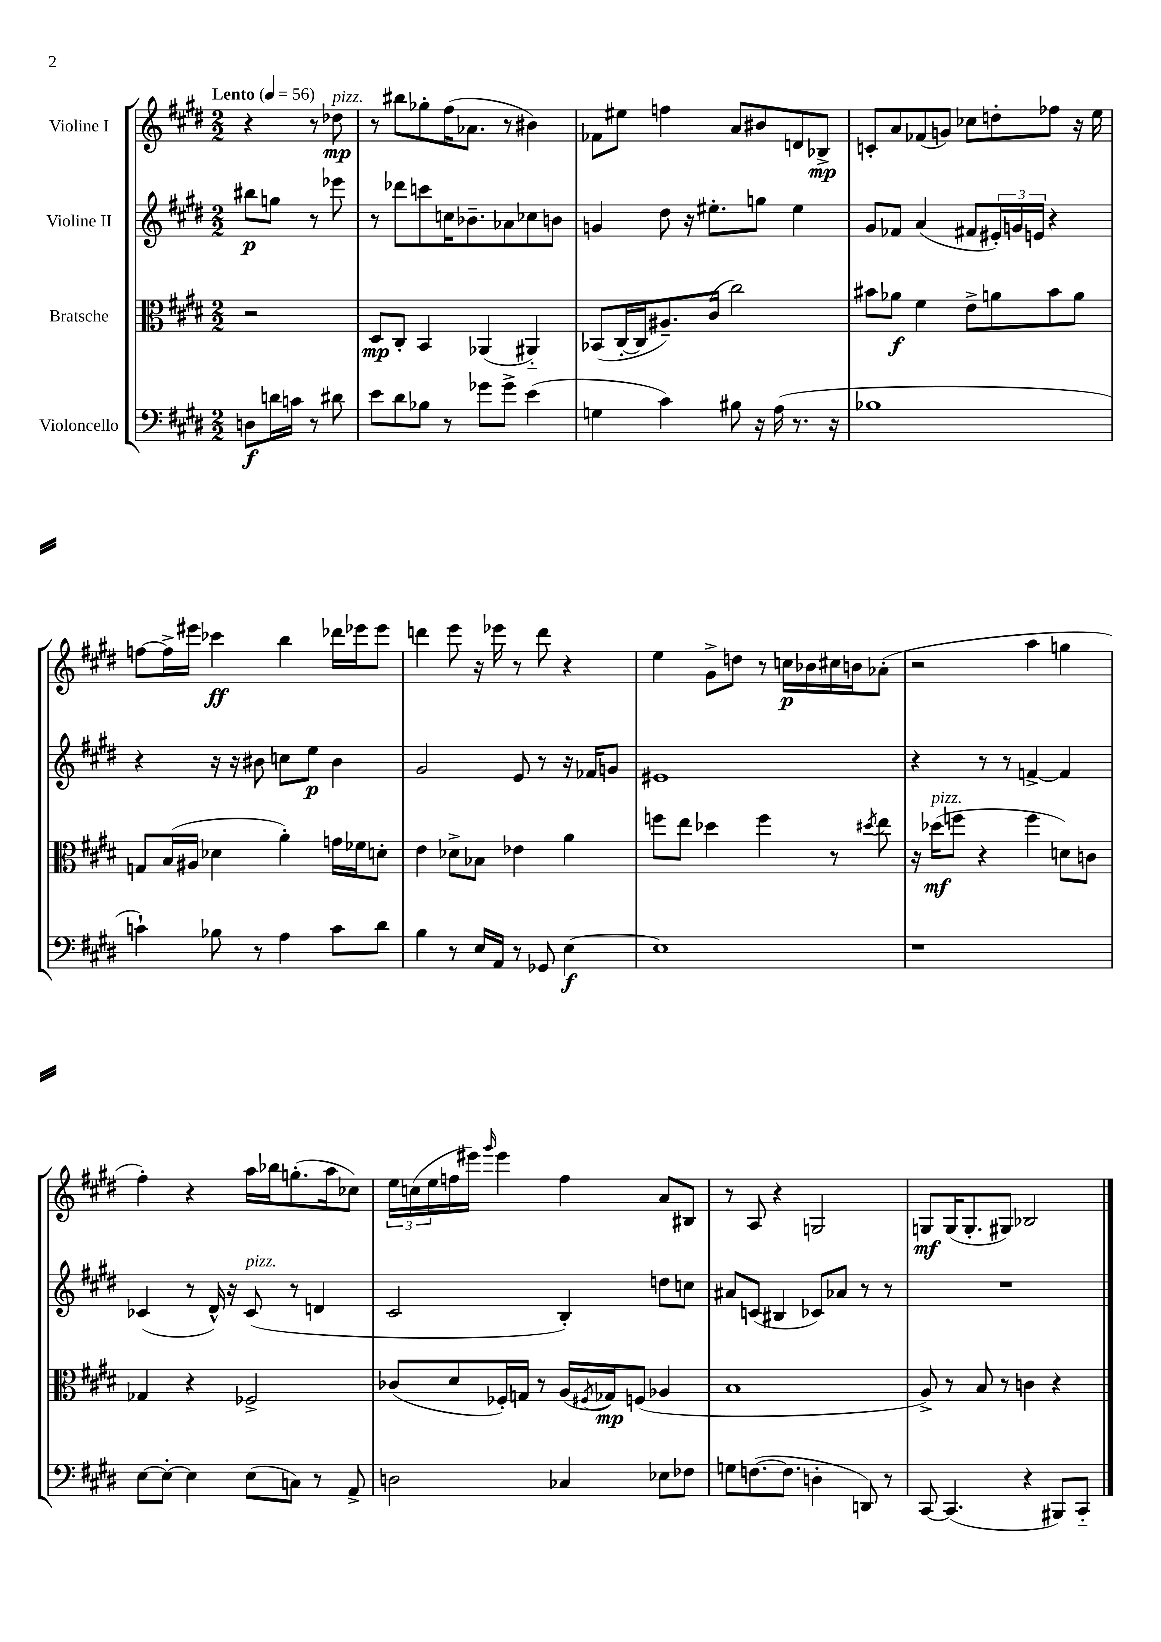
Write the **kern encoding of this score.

**kern	**dynam	**kern	**dynam	**kern	**dynam	**kern	**dynam
*part4	*part4	*part3	*part3	*part2	*part2	*part1	*part1
*staff4	*staff4	*staff3	*staff3	*staff2	*staff2	*staff1	*staff1
*I"Violoncello	*	*I"Bratsche	*	*I"Violine II	*	*I"Violine I	*
*clefF4	*	*clefC3	*	*clefG2	*	*clefG2	*
*k[f#c#g#d#]	*	*k[f#c#g#d#]	*	*k[f#c#g#d#]	*	*k[f#c#g#d#]	*
*M2/2	*	*M2/2	*	*M2/2	*	*M2/2	*
*MM56	*	*MM56	*	*MM56	*	*MM56	*
=	=	=	=	=	=	=	=
!	!	!	!	!	!	!LO:TX:a:B:t=Lento	!
8Dn\L	f	2r	.	8bb#X\L	p	4r	.
16dn\L	.	.	.	8ggn\J	.	.	.
16cn\JJ	.	.	.	.	.	.	.
8r	.	.	.	8r	.	8r	.
!	!	!	!	!	!	!LO:TX:a:i:t=pizz.	!
8d#X\	.	.	.	8eee-X\	.	8dd-X\	mp
=1	=1	=1	=1	=1	=1	=1	=1
8e\L	.	8D#/L	mp	8r	.	8r	.
8d#\	.	8C#'/J	.	8ddd-X\L	.	8bb#X\L	.
8B-X\J	.	4BB/	.	8cccn\	.	8gg-X'\	.
8r	.	.	.	16ccn\K	.	(16ff#\K	.
.	.	.	.	8.b-X~\	.	8.a-X\J	.
8g-X\L	.	(4AA-X/	.	.	.	.	.
8g-^\J	.	.	.	8a-X\	.	8r	.
(4e\	.	4AA#X/)	.	8cc-X\	.	4b#X\)	.
.	.	.	.	8bn\J	.	.	.
=2	=2	=2	=2	=2	=2	=2	=2
4Gn\	.	(8BB-X/L	.	4gn/	.	8f-X\L	.
.	.	[16C#'/L	.	.	.	8ee#X\J	.
.	.	16C#/J]	.	.	.	.	.
4c#\)	.	8.A#X~/)	.	8dd#\	.	4ffn\	.
.	.	.	.	16r	.	.	.
.	.	(16c#/Jk	.	8.ee#X'\L	.	.	.
8B#X\	.	2cc#\)	.	.	.	8a/L	.
16r	.	.	.	8ggn\J	.	8b#X/	.
(16A\	.	.	.	.	.	.	.
8.r	.	.	.	4ee#\	.	8dn/	.
.	.	.	.	.	.	8B-X^/J	mp
16r	.	.	.	.	.	.	.
=3	=3	=3	=3	=3	=3	=3	=3
1B-X	.	8b#X\L	.	8g#/L	.	8cn'/L	.
.	.	8a-X\J	f	8f-X/J	.	8a/	.
.	.	4f#\	.	(4a/	.	(8f-X/	.
.	.	.	.	.	.	8gn/J)	.
.	.	8e^\L	.	8f#X/L	.	8cc-X\L	.
.	.	8an\	.	24e#X'/L)	.	8ddn'\	.
.	.	.	.	24gn/	.	.	.
.	.	.	.	24en/JJ	.	.	.
.	.	8b#\	.	4r	.	8ff-X\J	.
.	.	8a\J	.	.	.	16r	.
.	.	.	.	.	.	16ee\	.
!!LO:LB:g=z
=4	=4	=4	=4	=4	=4	=4	=4
4cn`\)	.	8Gn/L	.	4r	.	[8ffn\L	.
.	.	(16B/L	.	.	.	16ff^\L]	.
.	.	16A#X/JJ	.	.	.	16eee#X\JJ	.
8B-X\	.	4d-X\	.	16r	.	4ccc-X\	ff
.	.	.	.	16r	.	.	.
8r	.	.	.	8b#X\	.	.	.
4A\	.	4a'\)	.	8ccn\L	.	4bb\	.
.	.	.	.	8ee\J	p	.	.
8c\L	.	16gn\LL	.	4b#\	.	16ddd-X\LL	.
.	.	16f-X\J	.	.	.	16eee-X\J	.
8d#\J	.	8dn'\J	.	.	.	8eee-\J	.
=5	=5	=5	=5	=5	=5	=5	=5
4B\	.	4e\	.	2g#/	.	4dddn\	.
8r	.	8d-X^\L	.	.	.	8eee\	.
16E/LL	.	8B-X\J	.	.	.	16r	.
16AA/JJ	.	.	.	.	.	16eee-X\	.
8r	.	4e-X\	.	8e/	.	8r	.
8GG-X/	.	.	.	8r	.	8ddd\	.
[4E\	f	4a\	.	16r	.	4r	.
.	.	.	.	16f-X/KL	.	.	.
.	.	.	.	8gn/J	.	.	.
=6	=6	=6	=6	=6	=6	=6	=6
1E]	.	8ffn\L	.	1e#X	.	4ee\	.
.	.	8ee\J	.	.	.	.	.
.	.	4dd-X\	.	.	.	8g#^\L	.
.	.	.	.	.	.	8ddn\J	.
.	.	4ff\	.	.	.	8r	.
.	.	.	.	.	.	16ccn\LL	p
.	.	.	.	.	.	16b-X\	.
.	.	8r	.	.	.	16cc#X\	.
.	.	.	.	.	.	16bn\J	.
.	.	8qdd#X/	.	.	.	.	.
.	.	8ee\	.	.	.	(8a-X'\J	.
=7	=7	=7	=7	=7	=7	=7	=7
1r	.	16r	.	4r	.	2r	.
!	!	!LO:TX:a:i:t=pizz.	!	!	!	!	!
.	.	(16dd-X\KL	mf	.	.	.	.
.	.	8ffn\J	.	.	.	.	.
.	.	4r	.	8r	.	.	.
.	.	.	.	8r	.	.	.
.	.	4ff\	.	[4fn^/	.	4aa\	.
.	.	8dn\L)	.	4f/]	.	4ggn\	.
.	.	8cn\J	.	.	.	.	.
!!LO:LB:g=z
=8	=8	=8	=8	=8	=8	=8	=8
[8E\L	.	4G-X/	.	(4c-X/	.	4ff#'\)	.
8E'\J_	.	.	.	.	.	.	.
4E\]	.	4r	.	8r	.	4r	.
.	.	.	.	16d#^^/)	.	.	.
.	.	.	.	16r	.	.	.
!	!	!	!	!LO:TX:a:i:t=pizz.	!	!	!
(8E\L	.	2F-X^/	.	(8c-/	.	16aa\LL	.
.	.	.	.	.	.	16bb-X\J	.
8Cn\J)	.	.	.	8r	.	(8.ggn'\	.
8r	.	.	.	4dn/	.	.	.
.	.	.	.	.	.	16aa\k	.
8AA^/	.	.	.	.	.	8cc-X\J)	.
=9	=9	=9	=9	=9	=9	=9	=9
2Dn\	.	(8c-X/L	.	2c#/	.	24ee\LL	.
.	.	.	.	.	.	(24ccn\	.
.	.	.	.	.	.	24ee\	.
.	.	8d#/	.	.	.	16ffn\	.
.	.	.	.	.	.	16eee#X\JJ)	.
.	.	.	.	.	.	16qqggg#/	.
.	.	16F-X'/L)	.	.	.	4eee#\	.
.	.	16Gn/JJ	.	.	.	.	.
.	.	8r	.	.	.	.	.
4C-X/	.	(16A/LL	.	4B'/)	.	4ff\	.
.	.	8qF#X/	.	.	.	.	.
.	.	16G-X/J)	mp	.	.	.	.
.	.	(8Fn/J	.	.	.	.	.
8E-X\L	.	4A-X/	.	8ddn\L	.	8a/L	.
8F-X\J	.	.	.	8ccn\J	.	8B#X/J	.
=10	=10	=10	=10	=10	=10	=10	=10
8Gn\L	.	1B	.	8a#X/L	.	8r	.
([8.Fn\	.	.	.	(8cn/J	.	8A/	.
.	.	.	.	4B#X/	.	4r	.
8.F\J]	.	.	.	.	.	.	.
4Dn'\	.	.	.	8c-X/L)	.	2Gn/	.
.	.	.	.	8a-X/J	.	.	.
8DDn/)	.	.	.	8r	.	.	.
8r	.	.	.	8r	.	.	.
=11	=11	=11	=11	=11	=11	=11	=11
[8CC#/	.	8A^/)	.	1r	.	8Gn/L	mf
(4.CC#/]	.	8r	.	.	.	(16G/K	.
.	.	.	.	.	.	8.G'/	.
.	.	8B/	.	.	.	.	.
.	.	8r	.	.	.	8G#X/J)	.
4r	.	4cn\	.	.	.	2B-X/	.
8BBB#X/L)	.	4r	.	.	.	.	.
8CC#/J	.	.	.	.	.	.	.
==	==	==	==	==	==	==	==
*-	*-	*-	*-	*-	*-	*-	*-
